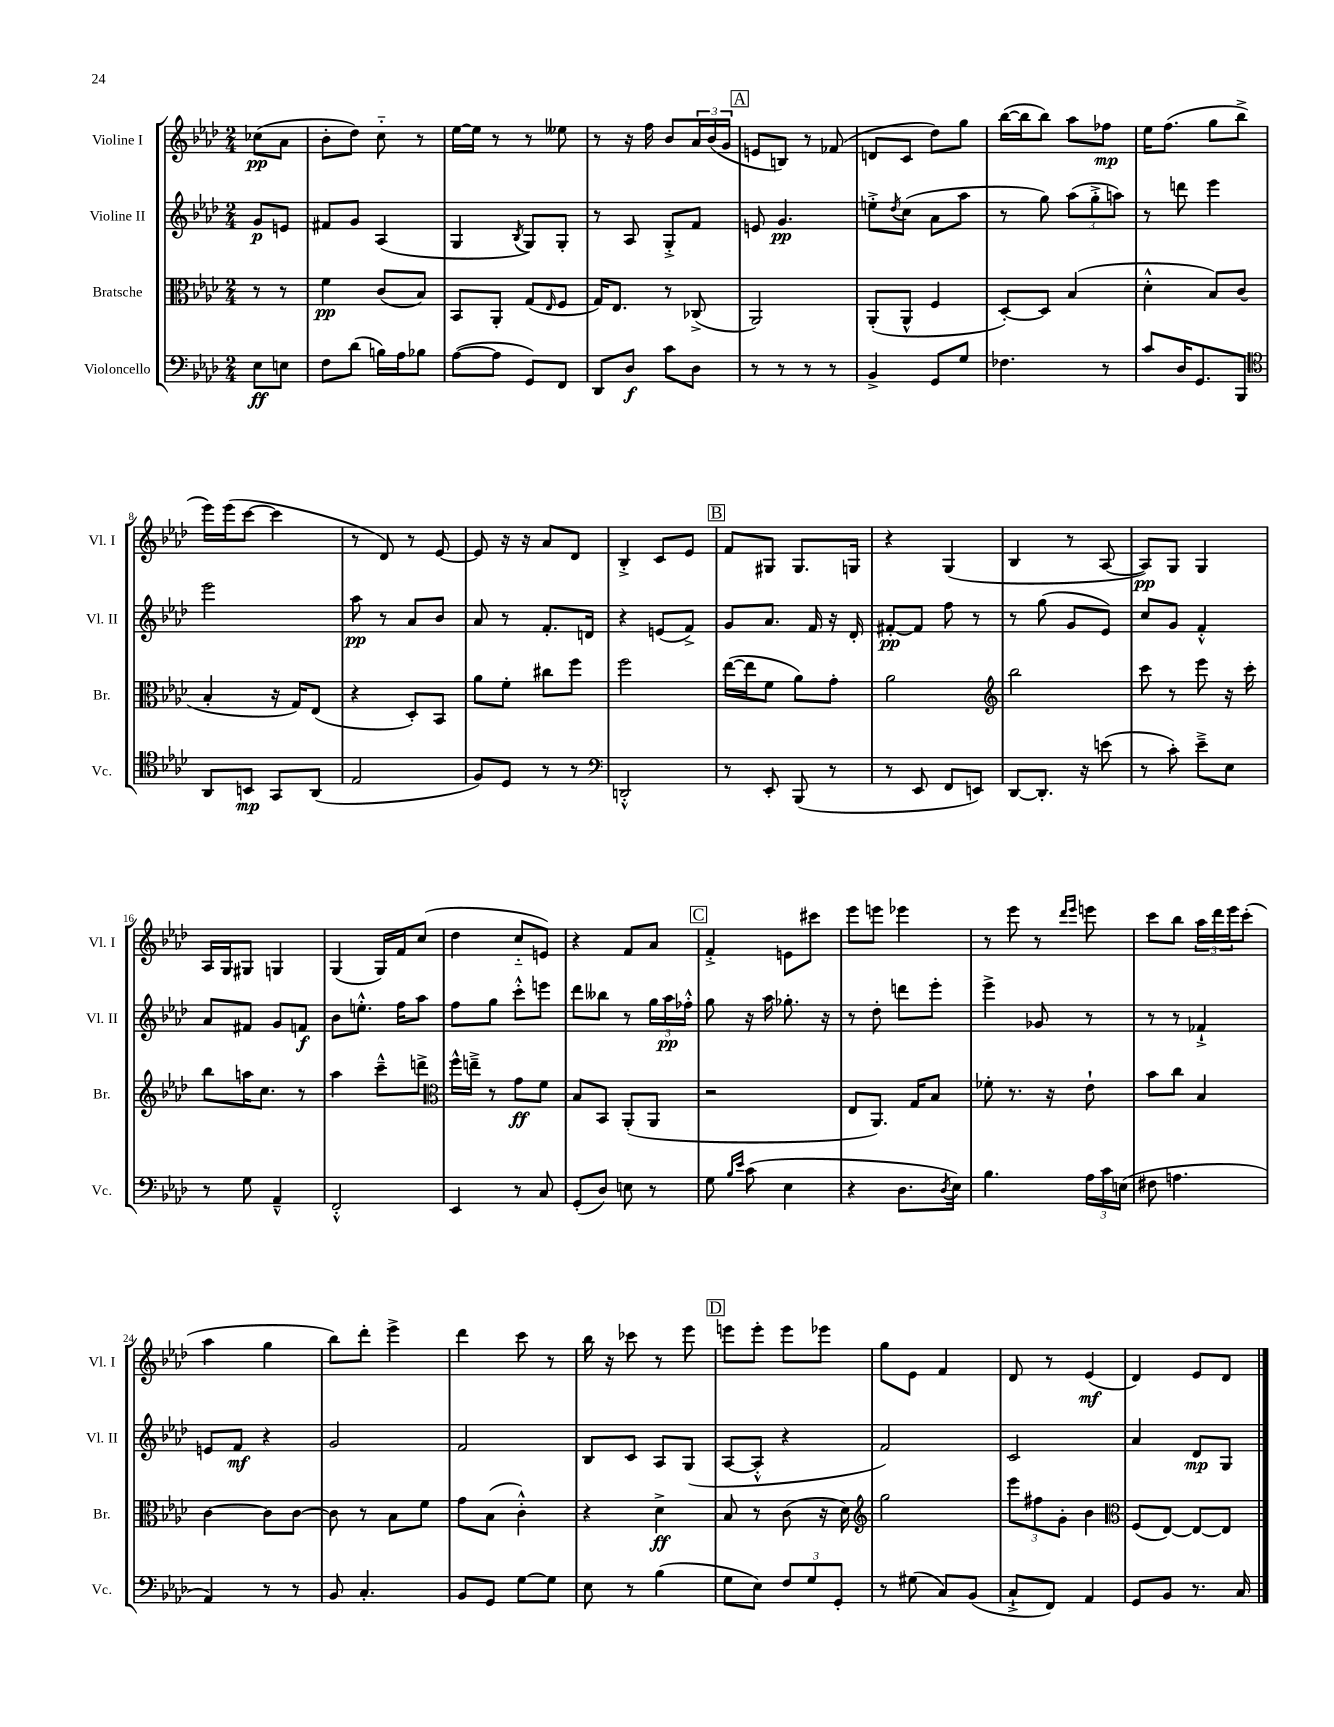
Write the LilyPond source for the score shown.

<<
\new StaffGroup <<
\new Staff = "s0" \with { instrumentName = "Violine I" shortInstrumentName = "Vl. I" } {
    \clef treble \key aes \major \numericTimeSignature \time 2/4 \partial 4
    ces''8\pp( aes'8 |
    bes'8-. des''8) c''8-_ r8 |
    ees''16~ ees''16 r8 r8 eeses''8 |
    r8 r16 f''16 bes'8 \tuplet 3/2 { aes'16 bes'16( g'16 } |
    \mark \markup { \box "A" } e'8 b8) r8 fes'8( |
    d'8 c'8 des''8) g''8 |
    bes''16~( bes''16 bes''8) aes''8 fes''8\mp |
    ees''16 f''8.( g''8 bes''8-> |
    ees'''16) ees'''16( c'''8~ c'''4 |
    r8 des'8) r8 ees'8~ |
    ees'8 r16 r16 aes'8 des'8 |
    bes4-.-> c'8 ees'8 |
    \mark \markup { \box "B" } f'8 gis8 gis8. g16 |
    r4 g4( |
    bes4 r8 aes8~ |
    aes8\pp) g8 g4 |
    aes16 g16 gis8 g4 |
    g4( g16) f'16 c''8( |
    des''4 c''8-_ e'8) |
    r4 f'8 aes'8 |
    \mark \markup { \box "C" } f'4-.-> e'8 cis'''8 |
    ees'''8 e'''8 ees'''4 |
    r8 ees'''8 r8 \grace { des'''16 ees'''16 } e'''8 |
    c'''8 bes''8 \tuplet 3/2 { aes''16 des'''16 ees'''16 } c'''8-.( |
    aes''4 g''4 |
    bes''8) des'''8-. ees'''4-> |
    des'''4 c'''8 r8 |
    bes''16 r16 ces'''8 r8 ees'''8 |
    \mark \markup { \box "D" } e'''8 e'''8-. e'''8 ees'''8 |
    g''8 ees'8 f'4 |
    des'8 r8 ees'4\mf( |
    des'4) ees'8 des'8 \bar "|." |
}
\new Staff = "s1" \with { instrumentName = "Violine II" shortInstrumentName = "Vl. II" } {
    \clef treble \key aes \major \numericTimeSignature \time 2/4 \partial 4
    g'8\p e'8 |
    fis'8 g'8 aes4( |
    g4 \acciaccatura { bes8 } g8) g8-. |
    r8 aes8 g8-.-> f'8 |
    \mark \markup { \box "A" } e'8 g'4.\pp |
    e''8-.-> \acciaccatura { des''8 } c''8( aes'8 aes''8 |
    r8 g''8) \tuplet 3/2 { aes''8( g''8-.-> a''8) } |
    r8 d'''8 ees'''4 |
    ees'''2 |
    aes''8\pp r8 aes'8 bes'8 |
    aes'8 r8 f'8.-. d'16 |
    r4 e'8( f'8->) |
    \mark \markup { \box "B" } g'8 aes'8. f'16 r16 des'16-. |
    fis'8~-.\pp fis'8 f''8 r8 |
    r8 g''8( g'8 ees'8) |
    c''8 g'8 f'4-.-^ |
    aes'8 fis'8 g'8 f'8\f |
    bes'8 e''8.-.-^ f''16 aes''8 |
    f''8 g''8 c'''8-.-^ e'''8 |
    des'''8 beses''8 r8 \tuplet 3/2 { g''16 aes''16\pp fes''16-.-^ } |
    \mark \markup { \box "C" } g''8 r16 aes''16 ges''8.-. r16 |
    r8 des''8-. d'''8 ees'''8-. |
    ees'''4-> ges'8 r8 |
    r8 r8 fes'4-!-> |
    e'8 f'8\mf r4 |
    g'2 |
    f'2 |
    bes8 c'8 aes8 g8( |
    \mark \markup { \box "D" } aes8~ aes8-.-^ r4 |
    f'2) |
    c'2 |
    aes'4 des'8\mp g8 \bar "|." |
}
\new Staff = "s2" \with { instrumentName = "Bratsche" shortInstrumentName = "Br." } {
    \clef alto \key aes \major \numericTimeSignature \time 2/4 \partial 4
    r8 r8 |
    f'4\pp c'8( bes8) |
    bes,8 aes,8-. g8( \grace { ees16 } f8 |
    g16) ees8. r8 ces8->( |
    \mark \markup { \box "A" } aes,2) |
    aes,8-.( aes,8-^ f4 |
    des8~-.) des8 bes4( |
    des'4-.-^ bes8) c'8( |
    bes4-. r16 g16) ees8( |
    r4 des8-.) bes,8 |
    aes'8 f'8-. cis''8 f''8 |
    f''2 |
    \mark \markup { \box "B" } ees''16~( ees''16 f'8 aes'8) g'8-. |
    aes'2 |
    \clef treble bes''2 |
    c'''8 r8 ees'''8 r16 c'''16-. |
    bes''8 a''16 c''8. r8 |
    aes''4 c'''8---^ d'''8-> |
    \clef alto f''16-^ e''16---> r8 g'8\ff f'8 |
    bes8 bes,8 aes,8-.( aes,8 |
    \mark \markup { \box "C" } r2 |
    ees8 aes,8.) g16 bes8 |
    fes'8-. r8. r16 ees'8-! |
    bes'8 c''8 bes4 |
    c'4~ c'8 c'8~ |
    c'8 r8 bes8 f'8 |
    g'8 bes8( c'4-.-^) |
    r4 des'4->\ff |
    \mark \markup { \box "D" } bes8 r8 c'8( r16 des'16) |
    \clef treble g''2 |
    \tuplet 3/2 { ees'''8 fis''8 g'8-. } bes'4 |
    \clef alto f8( ees8~) ees8~ ees8 \bar "|." |
}
\new Staff = "s3" \with { instrumentName = "Violoncello" shortInstrumentName = "Vc." } {
    \clef bass \key aes \major \numericTimeSignature \time 2/4 \partial 4
    ees8\ff e8 |
    f8 des'8( b16) aes16 bes8 |
    aes8~( aes8 g,8) f,8 |
    des,8 des8\f c'8 des8 |
    \mark \markup { \box "A" } r8 r8 r8 r8 |
    bes,4-> g,8 g8 |
    fes4. r8 |
    c'8 des16 g,8. bes,,8 |
    \clef tenor aes,8 b,8\mp g,8 aes,8( |
    ees2 |
    f8) des8 r8 r8 |
    \clef bass d,2-.-^ |
    \mark \markup { \box "B" } r8 ees,8-. bes,,8( r8 |
    r8 ees,8 f,8 e,8) |
    des,8~ des,8.-. r16 e'8( |
    r8 c'8-.) ees'8---> ees8 |
    r8 g8 aes,4---^ |
    f,2-.-^ |
    ees,4 r8 c8 |
    g,8-.( des8) e8 r8 |
    \mark \markup { \box "C" } g8 \grace { bes16 ees'16 } c'8( ees4 |
    r4 des8. \acciaccatura { des8 } ees16) |
    bes4. \tuplet 3/2 { aes16 c'16 e16( } |
    fis8 a4. |
    aes,4) r8 r8 |
    bes,8 c4.-. |
    bes,8 g,8 g8~ g8 |
    ees8 r8 bes4( |
    \mark \markup { \box "D" } g8 ees8) \tuplet 3/2 { f8 g8 g,8-. } |
    r8 gis8( c8) bes,8( |
    c8-!-> f,8) aes,4 |
    g,8 bes,8 r8. c16 \bar "|." |
}
>>
>>
